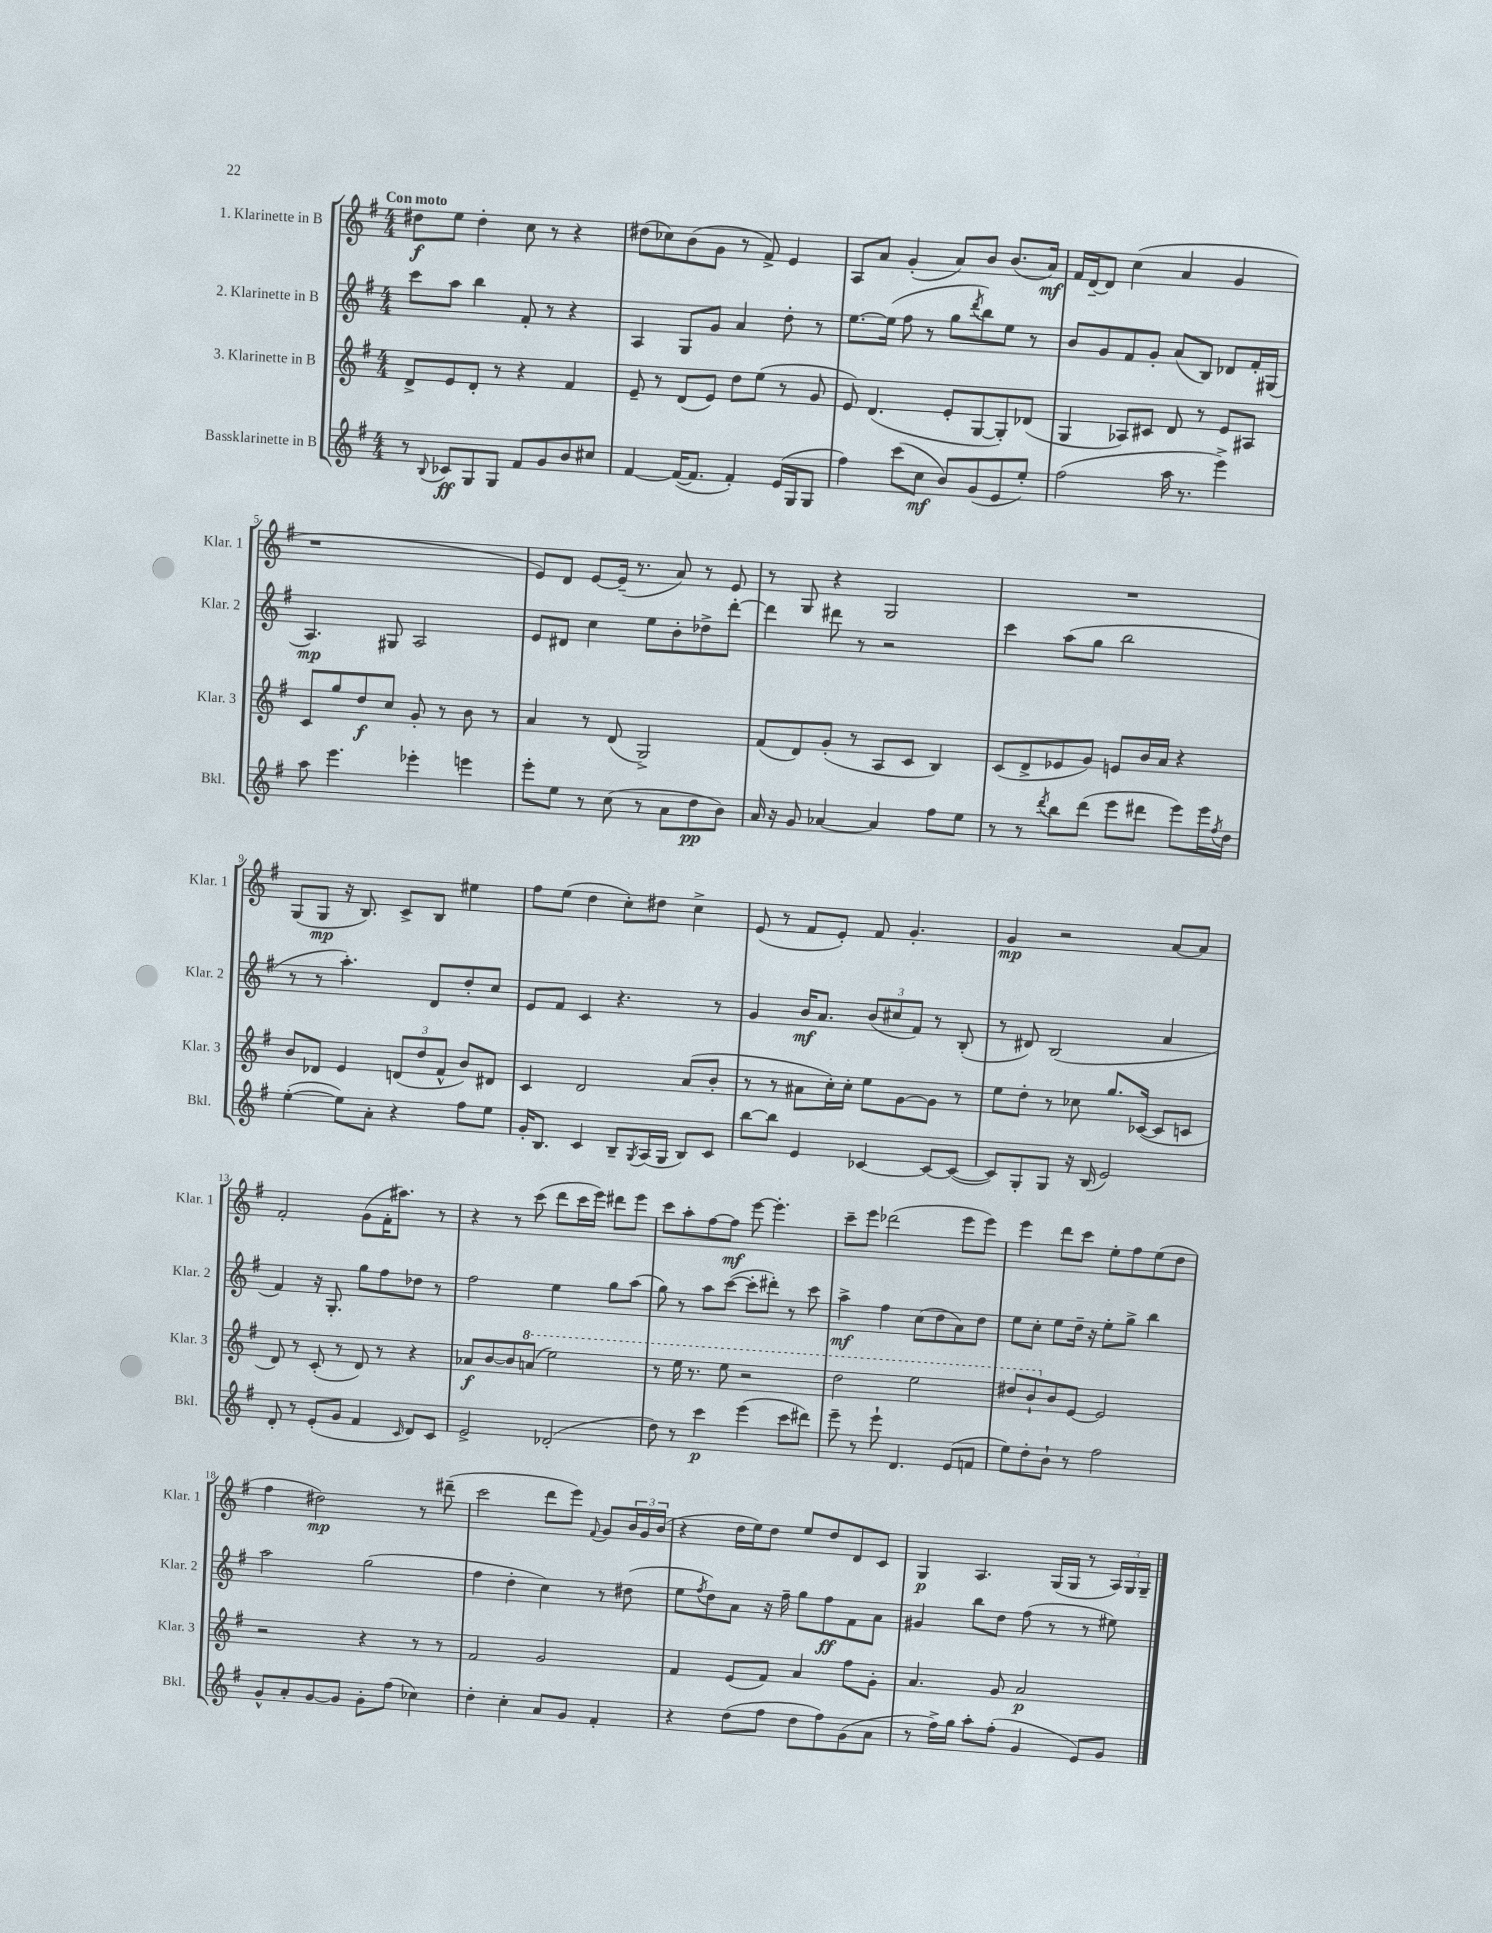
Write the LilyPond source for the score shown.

<<
\new StaffGroup <<
\new Staff = "s0" \with { instrumentName = "1. Klarinette in B" shortInstrumentName = "Klar. 1" } {
    \clef treble \key g \major \numericTimeSignature \time 4/4 \tempo "Con moto"
    dis''8\f e''8 dis''4-. c''8 r8 r4 |
    dis''8( ces''8) b'8( g'8 r8 fis'8->) e'4 |
    a8 a'8 g'4-.( a'8) b'8 b'8.( a'16\mf) |
    fis'16 d'16~-- d'8 c''4( a'4 g'4 |
    r1 |
    e'8) d'8 e'8~ e'16--( r8. a'8) r8 e'8 |
    r8 g8 r4 g2 |
    R1 |
    g8( g8\mp r16 b8.) c'8-> b8 eis''4 |
    fis''8 e''8( d''4 c''8-.) dis''8 c''4-> |
    e'8( r8 fis'8 e'8-.) fis'8 g'4.-. |
    g'4\mp r2 a'8~ a'8 |
    fis'2-. g'8( fis'16-. ais''8.) r8 |
    r4 r8 c'''8( d'''8 c'''16 e'''16) dis'''8 e'''8 |
    c'''8 a''8-. fis''8~ fis''8\mf e'''8~ e'''4.-. |
    c'''8-- e'''8 des'''2( e'''8 e'''8) |
    e'''4 d'''8 c'''8 e''8-. fis''8 e''8( d''8 |
    fis''4 dis''2\mp) r8 dis'''8--( |
    c'''2 d'''8 e'''8) \appoggiatura { fis'8 } g'8 \tuplet 3/2 { b'16 g'16 b'16( } |
    r4 d''16 e''16) d''8 e''8 d''8 d'8 c'8 |
    g4\p a4. g16( g16 r8 \tuplet 3/2 { a16) g16 g16-- } \bar "|." |
}
\new Staff = "s1" \with { instrumentName = "2. Klarinette in B" shortInstrumentName = "Klar. 2" } {
    \clef treble \key g \major \numericTimeSignature \time 4/4
    c'''8 a''8 b''4 fis'8-. r8 r4 |
    a4 g8 g'8 a'4 d''8-. r8 |
    e''8.~ e''16( fis''8 r8 g''8 \acciaccatura { d'''8 } b''8) e''8 r8 |
    b'8 g'8 fis'8 g'8-. a'8( b8) des'8 fis'16-. gis16( |
    a4.\mp) gis8 a2 |
    e'8 dis'8 c''4 e''8 b'8-. des''8-> d'''8~-. |
    d'''4 dis'''8 r8 r2 |
    c'''4 a''8( g''8 b''2 |
    r8 r8 a''4.-.) d'8 d''8-. c''8 |
    e'8 fis'8 c'4 r4. r8 |
    g'4 b'16\mf a'8. \tuplet 3/2 { b'8( cis''8 fis'8) } r8 b8-.( |
    r8 dis'8) b2( a'4 |
    fis'4) r16 g8.-. g''8 fis''8 des''8 r8 |
    fis''2 e''4 g''8 a''8( |
    g''8) r8 a''8 c'''8~( c'''8-. dis'''8-.) r8 c'''8 |
    a''4->\mf fis''4 c''8( d''8 a'8) d''8 |
    e''8 c''8-. e''8 d''16-- r16 e''8-. g''8-> b''4 |
    a''2 g''2( |
    fis''4 d''4-. c''4) r8 dis''8( |
    e''8 \acciaccatura { fis''8 } d''8) a'8 r16 fis''16-- g''8 fis''8\ff fis'8 a'8 |
    gis'4 b''8 d''8 fis''8( r8 r8 eis''8) \bar "|." |
}
\new Staff = "s2" \with { instrumentName = "3. Klarinette in B" shortInstrumentName = "Klar. 3" } {
    \clef treble \key g \major \numericTimeSignature \time 4/4
    d'8-> e'8 d'8-. r8 r4 fis'4 |
    e'8-- r8 d'8( e'8) d''8 e''8( r8 g'8 |
    e'8) d'4.( e'8-. g8~ g8-.) des'8( |
    g4 aes8) cis'8 d'8 r8 e'8 ais8 |
    c'8 g''8 d''8\f c''8 g'8-. r8 b'8 r8 |
    a'4 r8 d'8( g2->) |
    fis'8( d'8) g'8-.( r8 a8 c'8 b4) |
    c'8( d'8-> ees'8 g'8) e'8 b'16 a'16 r4 |
    b'8 des'8 e'4 \tuplet 3/2 { d'8( d''8 fis'8-^ } b'8) dis'8 |
    c'4 d'2 a'8( b'8-. |
    r8 r8 ais'8 c''16-.) c''16-. e''8 g'8~ g'8 r8 |
    e''8 d''8-. r8 ces''8 g''8. ces'16~( ces'8 c'8 |
    d'8) r8 c'8-.( r8 d'8) r8 r4 |
    aes'8\f b'8~ b'8 \ottava #1 a''!8( e'''2) |
    r8 e'''16 r8. e'''8 r2 |
    d'''2 e'''2 |
    dis'''8 b''8-! \ottava #0 b'8 e'8~ e'2 |
    r2 r4 r8 r8 |
    fis'2 g'2 |
    fis'4 e'8( fis'8) a'4 fis''8 g'8-. |
    a'4. g'8 a'2\p \bar "|." |
}
\new Staff = "s3" \with { instrumentName = "Bassklarinette in B" shortInstrumentName = "Bkl." } {
    \clef treble \key g \major \numericTimeSignature \time 4/4
    r8 \appoggiatura { b8 } ces'8\ff g8 g8 fis'8 g'8 b'8 cis''8 |
    fis'4~ fis'16~( fis'8. fis'4-.) e'16( g16 g8 |
    fis''4) c'''8( c''8\mf b'8) g'8( e'8 e''8-.) |
    fis''2( a''16 r8. e'''4->) |
    a''8 e'''4. ees'''4-. e'''4 |
    e'''8-. e''8 r8 c''8( r8 a'8 d''8\pp b'8) |
    a'16 r16 g'8 aes'4~ aes'4 fis''8 e''8 |
    r8 r8 \acciaccatura { d'''8 } b''8 d'''8( e'''8 dis'''8 e'''8) e'''16 \acciaccatura { fis''8 } d''16 |
    e''4~-.( e''8) a'8-. r4 fis''8 e''8 |
    g'16-. b8. c'4 b8-- \acciaccatura { g8 } a16( g16 b8) c'8 |
    b''8~ b''8 e'4 ces'4~ ces'8~ ces'8~( |
    ces'8) g8-. g8 r16 b16( e'2) |
    d'8-. r8 e'8-.( g'8 fis'4 \grace { c'16 } d'8) c'8 |
    e'2-> des'2-.( |
    d''8) r8 c'''4\p e'''4( c'''8 dis'''8) |
    e'''8-- r8 e'''8-! d'4. e'8( f'8 |
    e''8) d''8-. b'8-! r8 fis''2 |
    g'8-^ a'8-. g'8~ g'8 g'8-. fis''8( ces''4) |
    d''4-. c''4-. a'8 g'8 fis'4-. |
    r4 d''8( fis''8 d''8 fis''8) g'8( a'8 |
    r8 fis''16->) g''16 a''8-. fis''8-.( g'4 e'8) g'8 \bar "|." |
}
>>
>>
